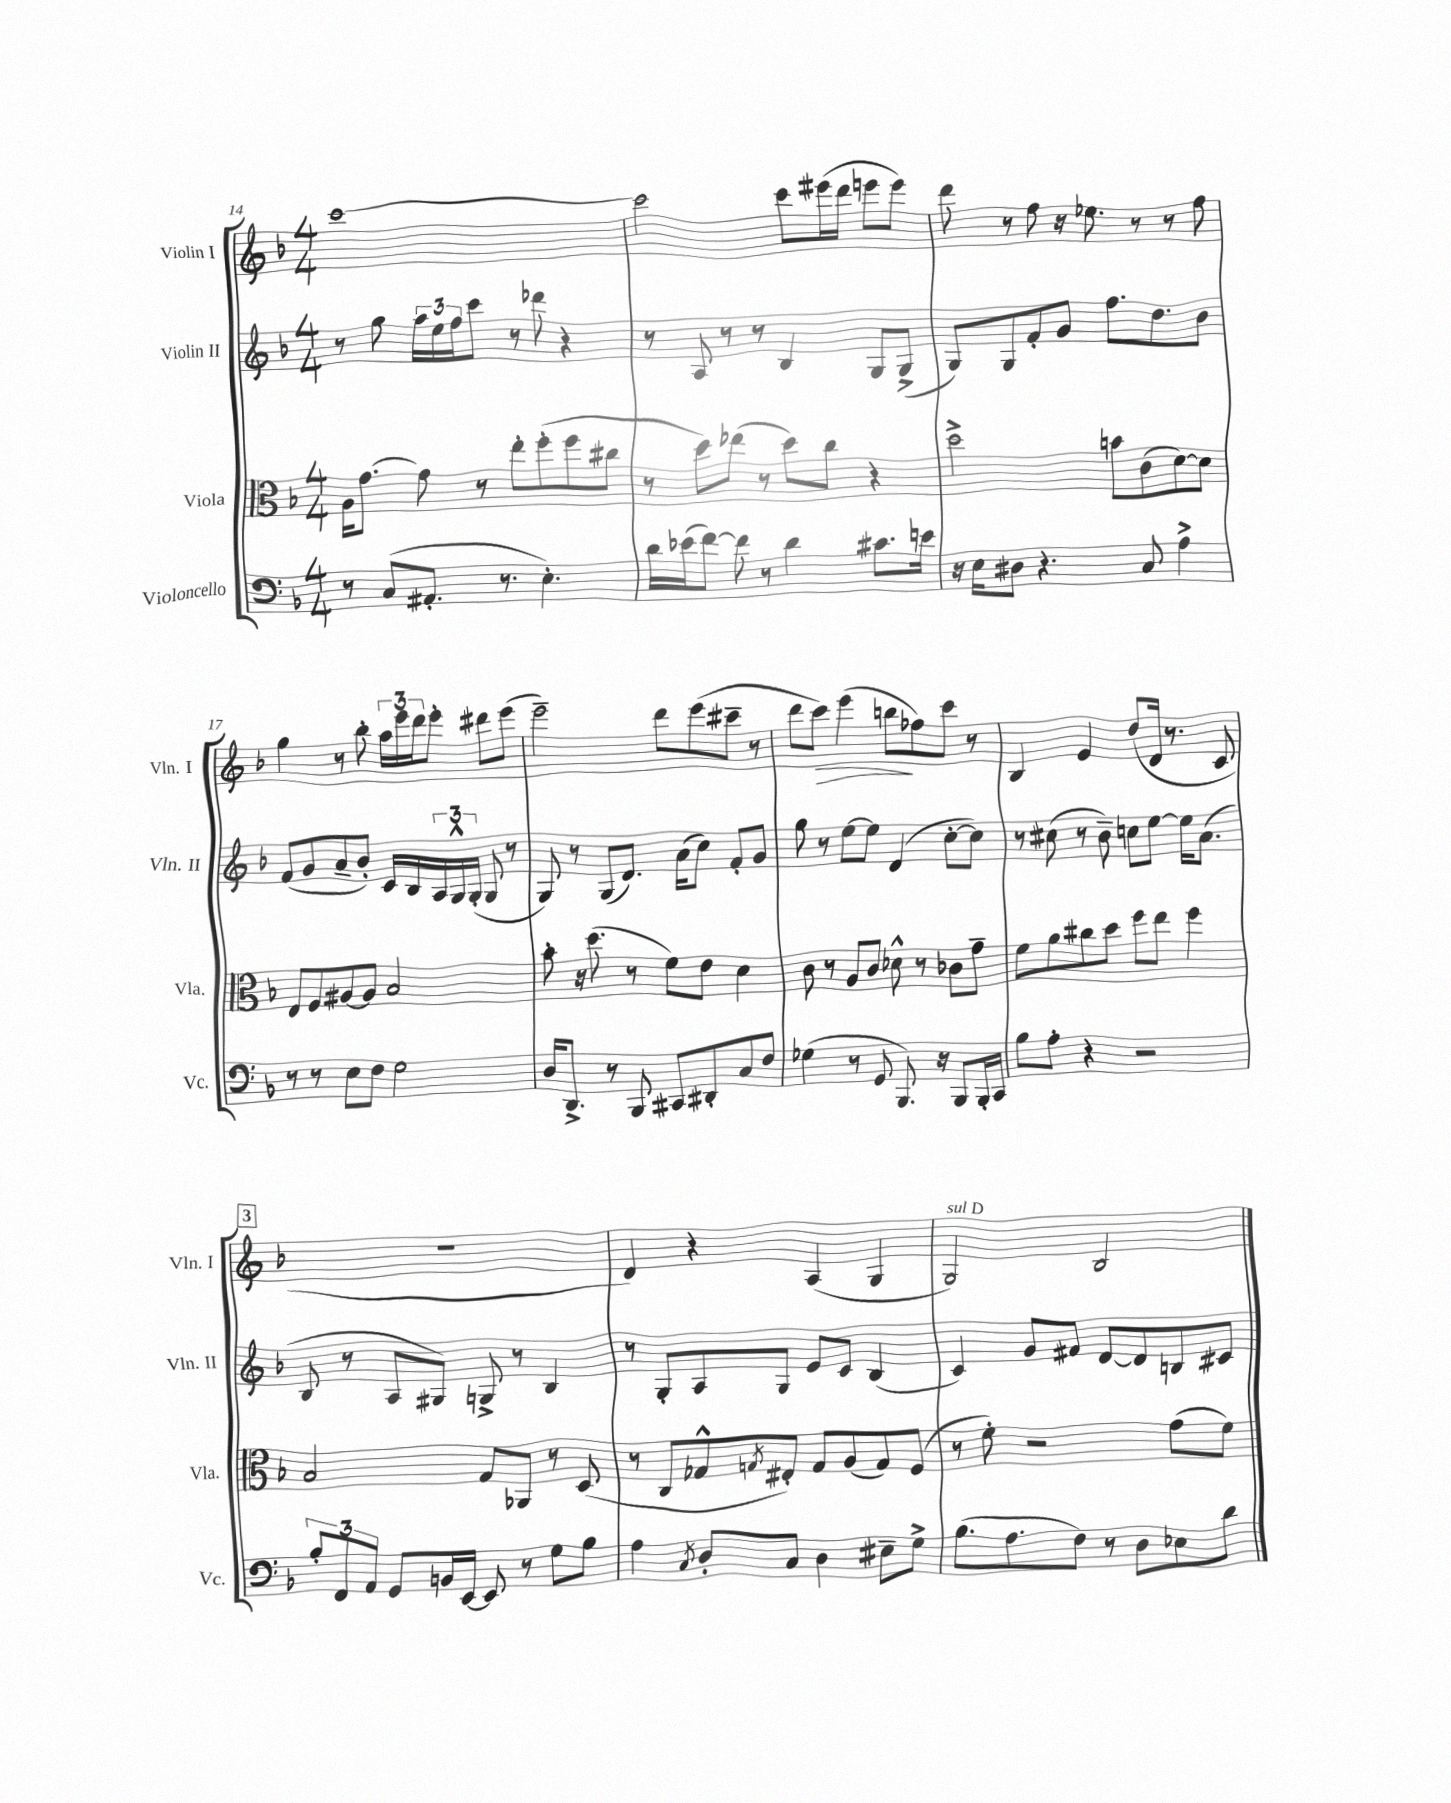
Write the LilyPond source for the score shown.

<<
\new StaffGroup <<
\new Staff = "s0" \with { instrumentName = "Violin I" shortInstrumentName = "Vln. I" } {
    \clef treble \key f \major \numericTimeSignature \time 4/4
    c'''1~ |
    c'''2 c'''8 eis'''16( d'''16 e'''8 e'''8) |
    d'''8 r8 f''8 r16 ees''8. r8 r8 f''8 |
    g''4 r8 bes''8-. \tuplet 3/2 { a''16 e'''16 d'''16 } e'''8-. dis'''8 e'''8( |
    e'''2--) d'''8 e'''8( cis'''8-- r8 |
    d'''8 c'''8\>) e'''4( b''8\! fes''8) c'''8 r8 |
    bes4 e'4 d''8( d'16 r8. c'8 |
    \mark \markup { \box "3" } R1 |
    d'4) r4 a4( g4 |
    g2^\markup { \italic "sul D" }) bes2 \bar "|." |
}
\new Staff = "s1" \with { instrumentName = "Violin II" shortInstrumentName = "Vln. II" } {
    \clef treble \key f \major \numericTimeSignature \time 4/4
    r8 g''8 \tuplet 3/2 { a''16 e''16 f''16 } c'''8 r8 des'''8 r4 |
    r8 a8 r8 r8 bes4 g8 g8->( |
    g8) g8 f'8-. g'8 f''8. d''8. bes'8 |
    f'8( g'8 a'8-- bes'8-.) c'16 bes16 \tuplet 3/2 { a16 g16-^ g16-.( } g8 r8 |
    g8) r8 g8( d'8.) a'16( c''8) f'8-. g'8 |
    g''8 r8 e''8~ e''8 d'4( c''8~-. c''8) |
    r8 cis''8( r8 bes'8--) c''8 e''8~ e''16 a'8.( |
    \mark \markup { \box "3" } bes8 r8 a8 gis8) g8-> r8 bes4 |
    r8 g8-. a8 g8 e'8 c'8 bes4( |
    c'4) g'8 fis'8 d'8~ d'8 b8 cis'8 \bar "|." |
}
\new Staff = "s2" \with { instrumentName = "Viola" shortInstrumentName = "Vla." } {
    \clef alto \key f \major \numericTimeSignature \time 4/4
    a16 g'8.~ g'8 r8 e''8-. f''8-.( f''8 cis''8 |
    r8 d''8) ees''8( r8 d''8) c''8 r4 |
    d''2-> b'8 c'8( d'8~) d'8 |
    e8 f8 ais8~ ais8 bes2 |
    bes'8-. r16 d''8.( r8 f'8) e'8 d'4 |
    c'8 r8 a8 c'8 des'8-^ r8 ces'8 g'8-- |
    f'8 a'8 cis''8 d''8 f''8 e''8 f''4 |
    \mark \markup { \box "3" } bes2 g8 aes,8 r8 d8( |
    r8 c8 ges8-^ \acciaccatura { g8 } eis8-.) g8 a8( g8) f8( |
    r8 f'8-.) r2 g'8( f'8) \bar "|." |
}
\new Staff = "s3" \with { instrumentName = "Violoncello" shortInstrumentName = "Vc." } {
    \clef bass \key f \major \numericTimeSignature \time 4/4
    r8 c8( ais,8.-. r8. e4.-.) |
    d'16 ees'16( f'8~) f'8 r8 d'4 cis'8. e'16 |
    r16 e16 dis8 r4. c8 a4-> |
    r8 r8 e8 f8 g2 |
    d16 d,8.-> r8 bes,,8 cis,8 dis,8-. c8 f8 |
    ges4( r8 g,8 bes,,8.) r16 bes,,8 bes,,16-. c,16 |
    bes8 a8-. r4 r2 |
    \mark \markup { \box "3" } \tuplet 3/2 { bes8-. f,8 a,8 } g,8 b,16 e,16~ e,8 r8 g8 bes8 |
    a4 \acciaccatura { c8 } d8-. c8 d4 eis8-- g8-> |
    bes8.( a8. f8) r8 d8 ees8 d'8 \bar "|." |
}
>>
>>
\layout { \context { \Score currentBarNumber = #14 } }
